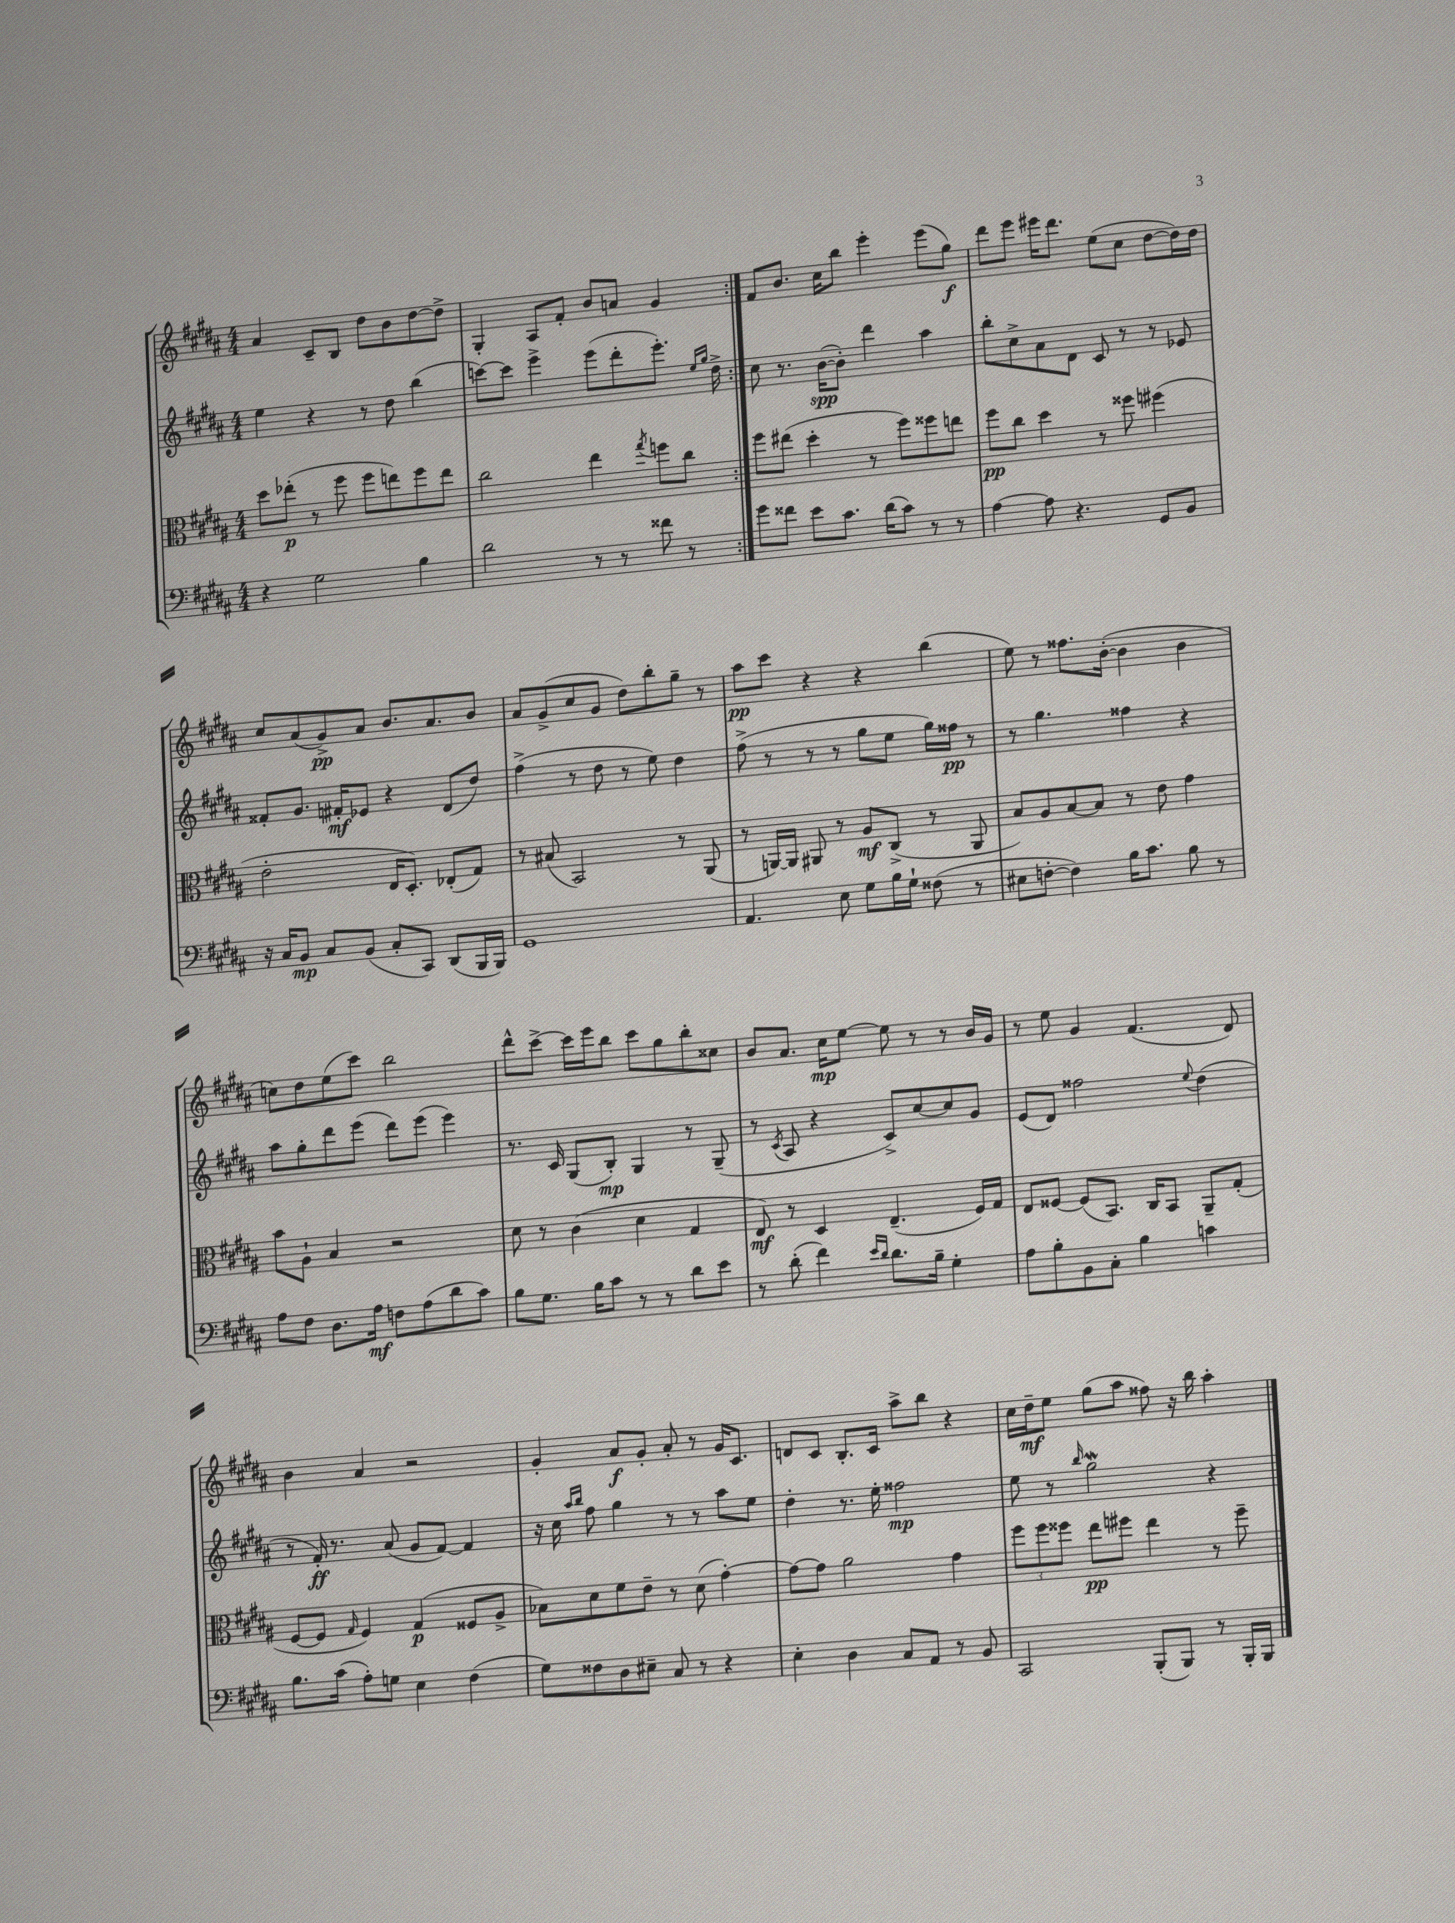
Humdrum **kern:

**kern	**kern	**kern	**kern
*staff4	*staff3	*staff2	*staff1
*clefF4	*clefC3	*clefG2	*clefG2
*k[f#c#g#d#a#]	*k[f#c#g#d#a#]	*k[f#c#g#d#a#]	*k[f#c#g#d#a#]
*M4/4	*M4/4	*M4/4	*M4/4
4r	8dd#	4ee	4a#
.	(8ee-'	.	.
2G#	8r	4r	8c#~
.	8ff#	.	8B
.	8ff#	8r	8dd#
.	8ee)	8dd#	8b
4B	8ff#	(4bb	[8dd#
.	8ee	.	8dd#^]
=	=	=	=
2d#	2cc#	[8ccc)	4G#'
.	.	8ccc]	.
.	.	4eee^	8A#
.	.	.	8f#'
8r	4ee	(8eee	8b
8r	.	8ddd#'	8a
.	8qgg#	.	.
8f##	8ff	8.eee')	4g#
8r	8cc#	.	.
.	.	16qqee	.
.	.	16qqgg#	.
.	.	16dd#^	.
=:|!	=:|!	=:|!	=:|!
8g#	8ff#	8cc#	8f#
8f##	(8ee#	8.r	8.b
8e	4dd#'	.	.
.	.	([16b	16cc#
8.c#	.	8b'])	8bb
.	8r	4ddd#	4eee'
(16d#	.	.	.
8c#)	8ff#)	.	.
8r	8ff##	4aa#	(8eee
8r	8ee	.	8gg#)
=	=	=	=
[4A#	8ff#	8bb'	8ddd#
.	8cc#	8cc#^	8eee
8A#]	4dd#	8a#	16eee#
.	.	.	8.ddd#
4.r	.	8d#	.
.	8r	8c#	(8ee
.	8ff##	8r	8cc#
8GG#	(4ff#	8r	[8dd#
8BB	.	8e-	16dd#])
.	.	.	16dd#
=	=	=	=
16r	2e'	8f##'	8cc#
16C#	.	.	.
8BB	.	8.g#	(8a#
8C#	.	.	8g#^)
.	.	16f#'	.
(8BB	.	8e-	8a#
8C#'	16E	4r	8.b
.	8.D#')	.	.
8CC#)	.	.	.
.	.	.	8.a#
(8DD#	(8E-'	(8d#	.
16BBB	8G#)	8dd#)	8b
16BBB)	.	.	.
=	=	=	=
1GG#	8r	(4ff#^	8a#
.	(8B#	.	(8g#^
.	2BB)	8r	8cc#
.	.	8dd#	8g#
.	.	8r	8dd#)
.	.	8ee)	8bb'
.	8r	4dd#	8gg#~
.	(8AA#	.	8r
=	=	=	=
4.AA#	8r	(8ff#^	8aa#
.	[16AA)	8r	8ccc#
.	16AA]	.	.
.	8AA#	8r	4r
8E	8r	8r	.
8G#	8A#	8gg#	4r
16B	(8C#^	8ee	.
16G#`	.	.	.
(8F##	8r	16gg#)	(4bb
.	.	16ff##	.
8r	8AA#	8r	.
=	=	=	=
8E#	8B)	8r	8ee)
[8F'	8A#	4.gg#	8r
4F])	[8B	.	8.ff##
.	8B]	.	.
.	.	.	([16b'
16B	8r	4ff##	4b]
8.c#	.	.	.
.	8e	.	.
8B	4g#	4r	4b
8r	.	.	.
=	=	=	=
8A#	8b	8aa#	8cc)
8F#	8A#`	8gg#'	8dd#
8.D#	4B	8ddd#	(8ee
.	.	(8eee	8ccc#)
16A#	.	.	.
8F	2r	8ddd#)	2bb
(8A#	.	(8eee	.
8d#	.	4eee)	.
8c#)	.	.	.
=	=	=	=
8B	8d#	8.r	8ddd#^^
8.G#	8r	.	[8ccc#^
.	.	16c#	.
.	(4c#	(8G#	16ccc#]
16B	.	.	16eee
8c#	.	8B')	8bb
8r	4d#	4G#	8ccc#
8r	.	.	8gg#
8d#	4G#	8r	8bb'
8e	.	(8G#~	8cc##
=	=	=	=
8r	8E)	8r	8b
.	.	8qc#	.
(8d#'	8r	8A#	8.a#
4f#)	4D#	4r	.
.	.	.	16cc#
.	.	.	[8ee
16qqe	.	.	.
16qqd#	.	.	.
8.d#	(4.E~	8c#^)	8ee]
.	.	[8cc#	8r
16B~	.	.	.
4G#'	.	8cc#]	8r
.	16F#)	8g#	16b
.	16G#	.	16g#
=	=	=	=
8A#	8E	(8e	8r
8B'	[8F##	8d#)	8ee
8BB	(8F##]	2ff##	4g#
8C#'	8.BB)	.	.
4B	.	.	(4.f#
.	16C#	.	.
.	8BB	.	.
.	.	8qqee	.
4c	8AA#~	(4dd#	.
.	(8G#'	.	8d#)
=	=	=	=
8.B	[8F#	8r	4b
.	8F#]	16f#')	.
(16c#	.	8.r	.
.	16qqG#	.	.
8A#')	4F#)	.	4a#
8G	.	(8a#	.
4E	(4G#	8g#	2r
.	.	[8f#)	.
(4F#	8F##	4f#]	.
.	8A#^	.	.
=	=	=	=
8G#)	8B-)	16r	4g#'
.	.	16cc#	.
.	.	16qqaa#	.
.	.	16qqbb	.
8F##	8d#	8ff#	.
8D#	8f#	4gg#	8a#
8E#~	8e~	.	8g#'
8C#	8r	8r	8a#'
8r	(8d#	8r	8r
4r	[4g#')	8aa#	16g#
.	.	.	8.c#
.	.	8ee	.
=	=	=	=
4E'	8g#_	4dd#'	8d
.	8g#]	.	8c#
4D#	2a#	8.r	8.B'
.	.	16ee'	16c#
8C#	.	2ff##	8aa#^
8AA#	.	.	8bb
8r	4g#	.	4r
8BB	.	.	.
=	=	=	=
2CC#	12ff#	8ee	16cc#
.	.	.	16dd#~
.	12ff#	.	.
.	.	8r	8ee
.	12ff##	.	.
.	.	16qqbb	.
.	8ee	2gg#	(8gg#
.	8ff#	.	8aa#
(8BBB'	4ee	.	8ff##)
8BBB)	.	.	16r
.	.	.	16bb
8r	8r	4r	4aa#'
16BBB'	8ff#~	.	.
16BBB	.	.	.
==	==	==	==
*-	*-	*-	*-
